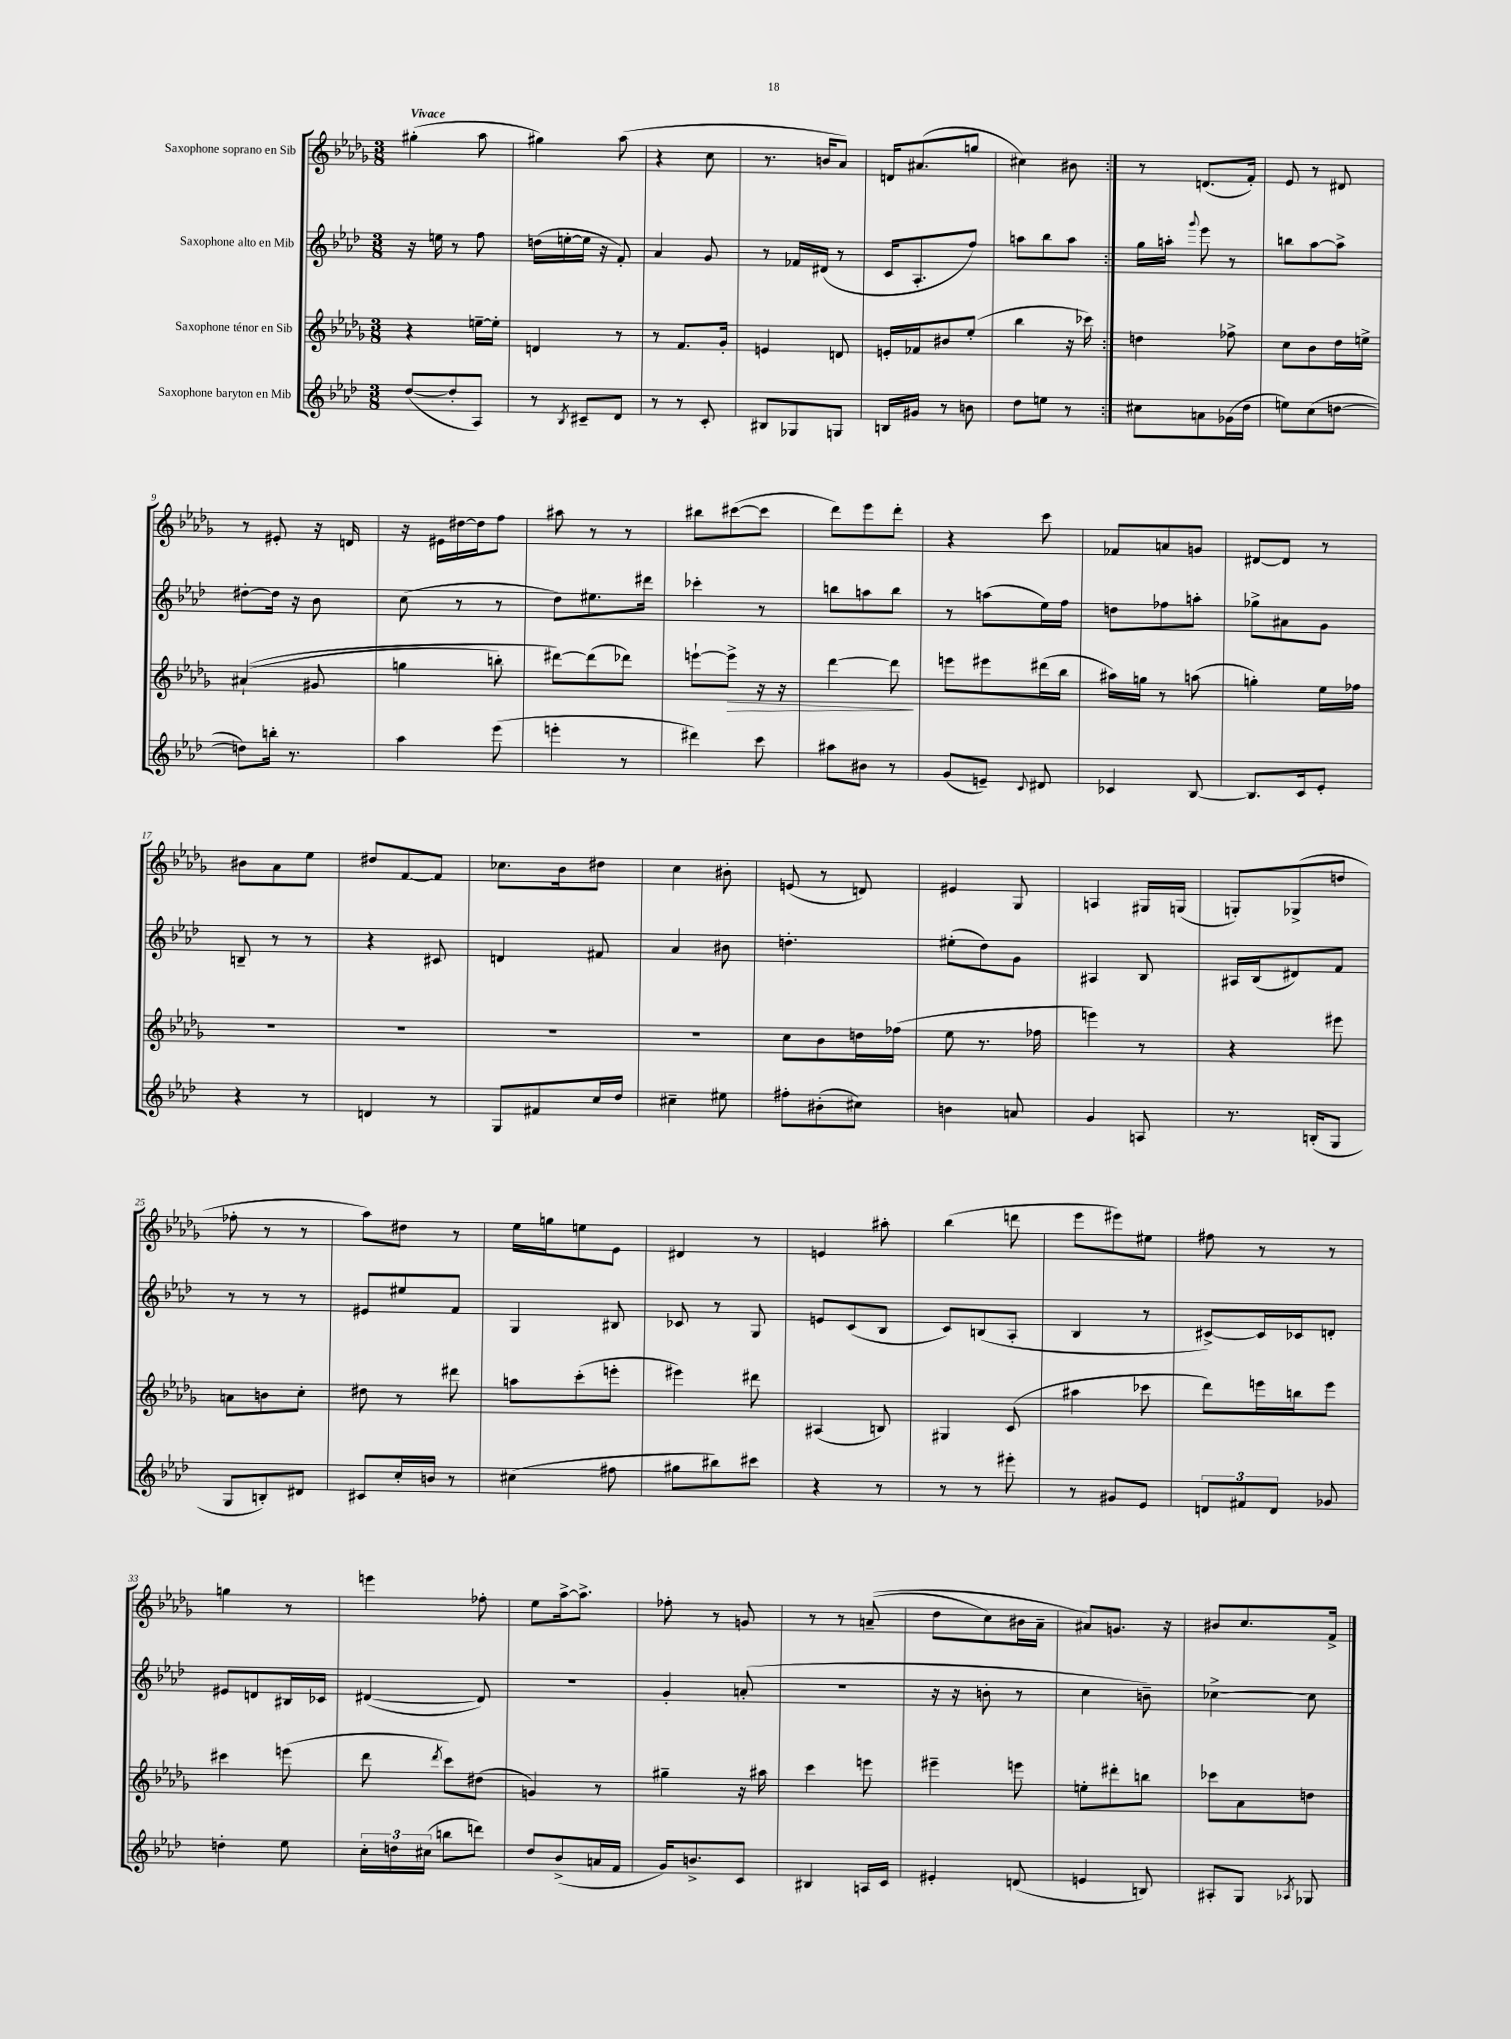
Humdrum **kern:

**kern	**kern	**kern	**kern
*staff4	*staff3	*staff2	*staff1
*clefG2	*clefG2	*clefG2	*clefG2
*k[b-e-a-d-]	*k[b-e-a-d-g-]	*k[b-e-a-d-]	*k[b-e-a-d-g-]
*M3/8	*M3/8	*M3/8	*M3/8
([8dd-/L	4r	16r	(4gg#'\
.	.	16ee\	.
8dd-'/]	.	8r	.
8A-/J)	[16ee~\LL	8ff\	8aa-\
.	16ee'\]JJ	.	.
=	=	=	=
8r	4d/	(16dd\LL	4gg#\)
.	.	[16ee'\	.
8qB-/	.	.	.
8c#~/L	.	16ee\]JJ	.
.	.	16r	.
8d-/J	8r	8f'/)	(8aa-\
=	=	=	=
8r	8r	4a-/	4r
8r	8.f/L	.	.
8c'/	.	8g/	8cc\
.	16g-'/Jk	.	.
=	=	=	=
8B#/L	4e/	8r	8.r
8G-/	.	16f-/LL	.
.	.	(16d#/JJ	16b/LK
8G/J	8d/	8r	8a-/J)
=	=	=	=
16B/LL	16e'/LL	16c/LK	16d/LK
16g#/JJ	16f-/J	8.A-'/	(8.a#/
8r	8b#/	.	.
8b\	(8ee-'/J	8ff/J)	8gg/J
=	=	=	=
8dd-\L	4bb-\	8aa\L	4cc#\)
8ee\J	.	8bb-\	.
8r	16r	8aa\J	8b#\
.	16ccc-\)	.	.
=:|!	=:|!	=:|!	=:|!
8cc#\L	4dd\	16gg\LL	8r
.	.	16aa'\JJ	.
.	.	8qqggg/	.
8a\	.	8eee-\	(8.d/L
(16g-\L	8ff-^\	8r	.
16dd-\JJ	.	.	16f'/Jk)
=	=	=	=
8ee\L)	8cc\L	8bb\L	8e-/
(8cc\	8b-\	[8aa-\	8r
[8dd\J	16dd-\L	8aa-^\]J	8d#/
.	16ee^\JJ	.	.
=	=	=	=
8dd\]L)	&((4a#`/	[8dd#'\L	8r
16bb'\Jk	.	16dd#\]Jk	8e#'/
8.r	.	16r	.
.	8g#/	8b-\	16r
.	.	.	16d/
=	=	=	=
4aa-\	4gg\	(8cc\	16r
.	.	.	16e#\LL
.	.	8r	[16dd#\
.	.	.	16dd#\]J
(8eee-\	8bb'\)	8r	8ff\J
=	=	=	=
4eee'\	[8ddd#\L&)	8dd-\L)	8aa#\
.	(8ddd#\]	8.ee#\	8r
8r	8ddd-\J)	.	8r
.	.	16ddd#\Jk	.
=	=	=	=
4ddd#\)	[8eee`\L	4ccc-'\	8bb#\L
.	8eee^\]J	.	([8ccc#\
8ccc\	16r	8r	8ccc#\]J
.	16r	.	.
=	=	=	=
8aa#\L	[4ddd-\	8bb\L	8ddd-\L)
8b#\J	.	8aa\	8eee-\
8r	8ddd-\]	8bb\J	8ddd-'\J
=	=	=	=
(8g/L	8eee\L	8r	4r
8e~/J)	8eee#\	(8aa\L	.
8qqc/	.	.	.
8d#/	(16ddd#\L	16ee-\L)	8ccc\
.	16bb-\JJ	16ff\JJ	.
=	=	=	=
4c-/	16aa#\LL)	8dd\L	8f-/L
.	16gg\JJ	.	.
.	8r	8ff-\	8a/
[8B-/	(8aa\	8aa'\J	8g/J
=	=	=	=
8.B-/]L	4gg'\)	8gg-^\L	[8d#/L
.	.	8a#\	8d#/]J
16c/k	.	.	.
8e-'/J	16ee-\LL	8g\J	8r
.	16ff-\JJ	.	.
=	=	=	=
4r	4.r	8B~/	8b#\L
.	.	8r	8a-\
8r	.	8r	8ee-\J
=	=	=	=
4d/	4.r	4r	8dd#/L
.	.	.	[8f/
8r	.	8c#/	8f/]J
=	=	=	=
8G/L	4.r	4d/	8.cc-\L
8f#/	.	.	.
.	.	.	16b-\k
16cc/L	.	8f#/	8dd#\J
16dd-/JJ	.	.	.
=	=	=	=
4cc#~\	4.r	4a-/	4cc\
8ee#\	.	8b#\	8b#'\
=	=	=	=
8ff#'\L	8cc\L	4.dd'\	(8e/
(8b#'\	8b-\	.	8r
8cc#\J)	16dd\L	.	8d/)
.	(16ff-\JJ	.	.
=	=	=	=
4b\	8ee-\	(8ee#'\L	4e#/
.	8.r	8dd-\)	.
8a/	.	8g\J	8G-/
.	16ff-\	.	.
=	=	=	=
4g/	4eee\)	4A#/	4A/
8A/	8r	8B-/	16G#/LL
.	.	.	(16G/JJ
=	=	=	=
8.r	4r	16A#/LL	8G'/L)
.	.	(16B-/J	.
.	.	8d#/)	(8G-^/
(16B'/LK	.	.	.
8G/J	8eee#\	8f/J	8dd/J
=	=	=	=
8G/L	8a\L	8r	8ff-'\
8B'/)	8b\	8r	8r
8d#/J	8cc'\J	8r	8r
=	=	=	=
8c#/L	8dd#\	8e#/L	8aa-\L)
16cc'/L	8r	8ee#/	8dd#\J
16b/JJ	.	.	.
8r	8ddd#\	8f/J	8r
=	=	=	=
(4cc#\	8aa\L	4G/	16ee-\LL
.	.	.	16gg\J
.	(8ccc'\	.	8ee\
8ff#\	8eee'\J	8B#/	8e-\J
=	=	=	=
8gg#\L	4eee#\)	8c-/	4d#/
8bb#\)	.	8r	.
8ccc#\J	8ddd#\	8G/	8r
=	=	=	=
4r	(4A#/	8e/L	4e/
.	.	(8c/	.
8r	8B/)	8B-/J	8aa#'\
=	=	=	=
8r	4G#/	8c/L)	(4bb-\
8r	.	(8B/	.
8eee#'\	(8c/	8A-'/J	8ddd\
=	=	=	=
8r	4aa#\	4B-/	8eee-\L
8g#/L	.	.	8eee#\)
8e-/J	8ccc-\	8r	8ee#\J
=	=	=	=
12d/L	8ddd-\L)	[8c#^/L)	8ff#\
12f#/	.	.	.
.	16eee\L	16c#/]L	8r
12d/J	.	.	.
.	16bb\J	16c-/J	.
8g-/	8eee\J	8d'/J	8r
=	=	=	=
4dd'\	4ccc#\	8e#/L	4gg\
.	.	8d/	.
8ee-\	(8eee\	16B#/L	8r
.	.	16c-/JJ	.
=	=	=	=
24cc'\LL	8ddd-\	([4d#/	4eee\
24dd\	.	.	.
(24cc#\JJ	.	.	.
.	8qddd-/	.	.
8bb\L	8ccc\L)	.	.
8ddd\J)	(8dd#\J	8d#/])	8ff-'\
=	=	=	=
8dd-/L	4g/)	4.r	8ee-\L
(8b-^/	.	.	[16aa-^\k
.	.	.	8.aa-^\]J
16a/L	8r	.	.
16f/JJ	.	.	.
=	=	=	=
16g/LK)	4gg#~\	4g'/	8ff-'\
8.b^/	.	.	.
.	.	.	8r
8c/J	16r	(8a'/	8g/
.	16aa#\	.	.
=	=	=	=
4B#/	4ccc\	4.r	8r
.	.	.	8r
16A/LL	8eee\	.	&((8a~/
16c/JJ	.	.	.
=	=	=	=
4e#'/	4eee#~\	16r	8dd-\L
.	.	16r	.
.	.	8b'\	8cc\)
(8d/	8eee\	8r	16b#\L
.	.	.	16a-~\JJ
=	=	=	=
4e/	8ee'\L	4cc\	8a#/L&)
.	8ddd#'\	.	8.g/J
8B/)	8bb\J	8b~\)	.
.	.	.	16r
=	=	=	=
8A#'/L	8ccc-\L	[4cc-^\	8b#/L
8G/J	8a-\	.	8.cc/
8qA-/	.	.	.
8G-/	8dd\J	8cc-\]	.
.	.	.	16f^/Jk
==	==	==	==
*-	*-	*-	*-
